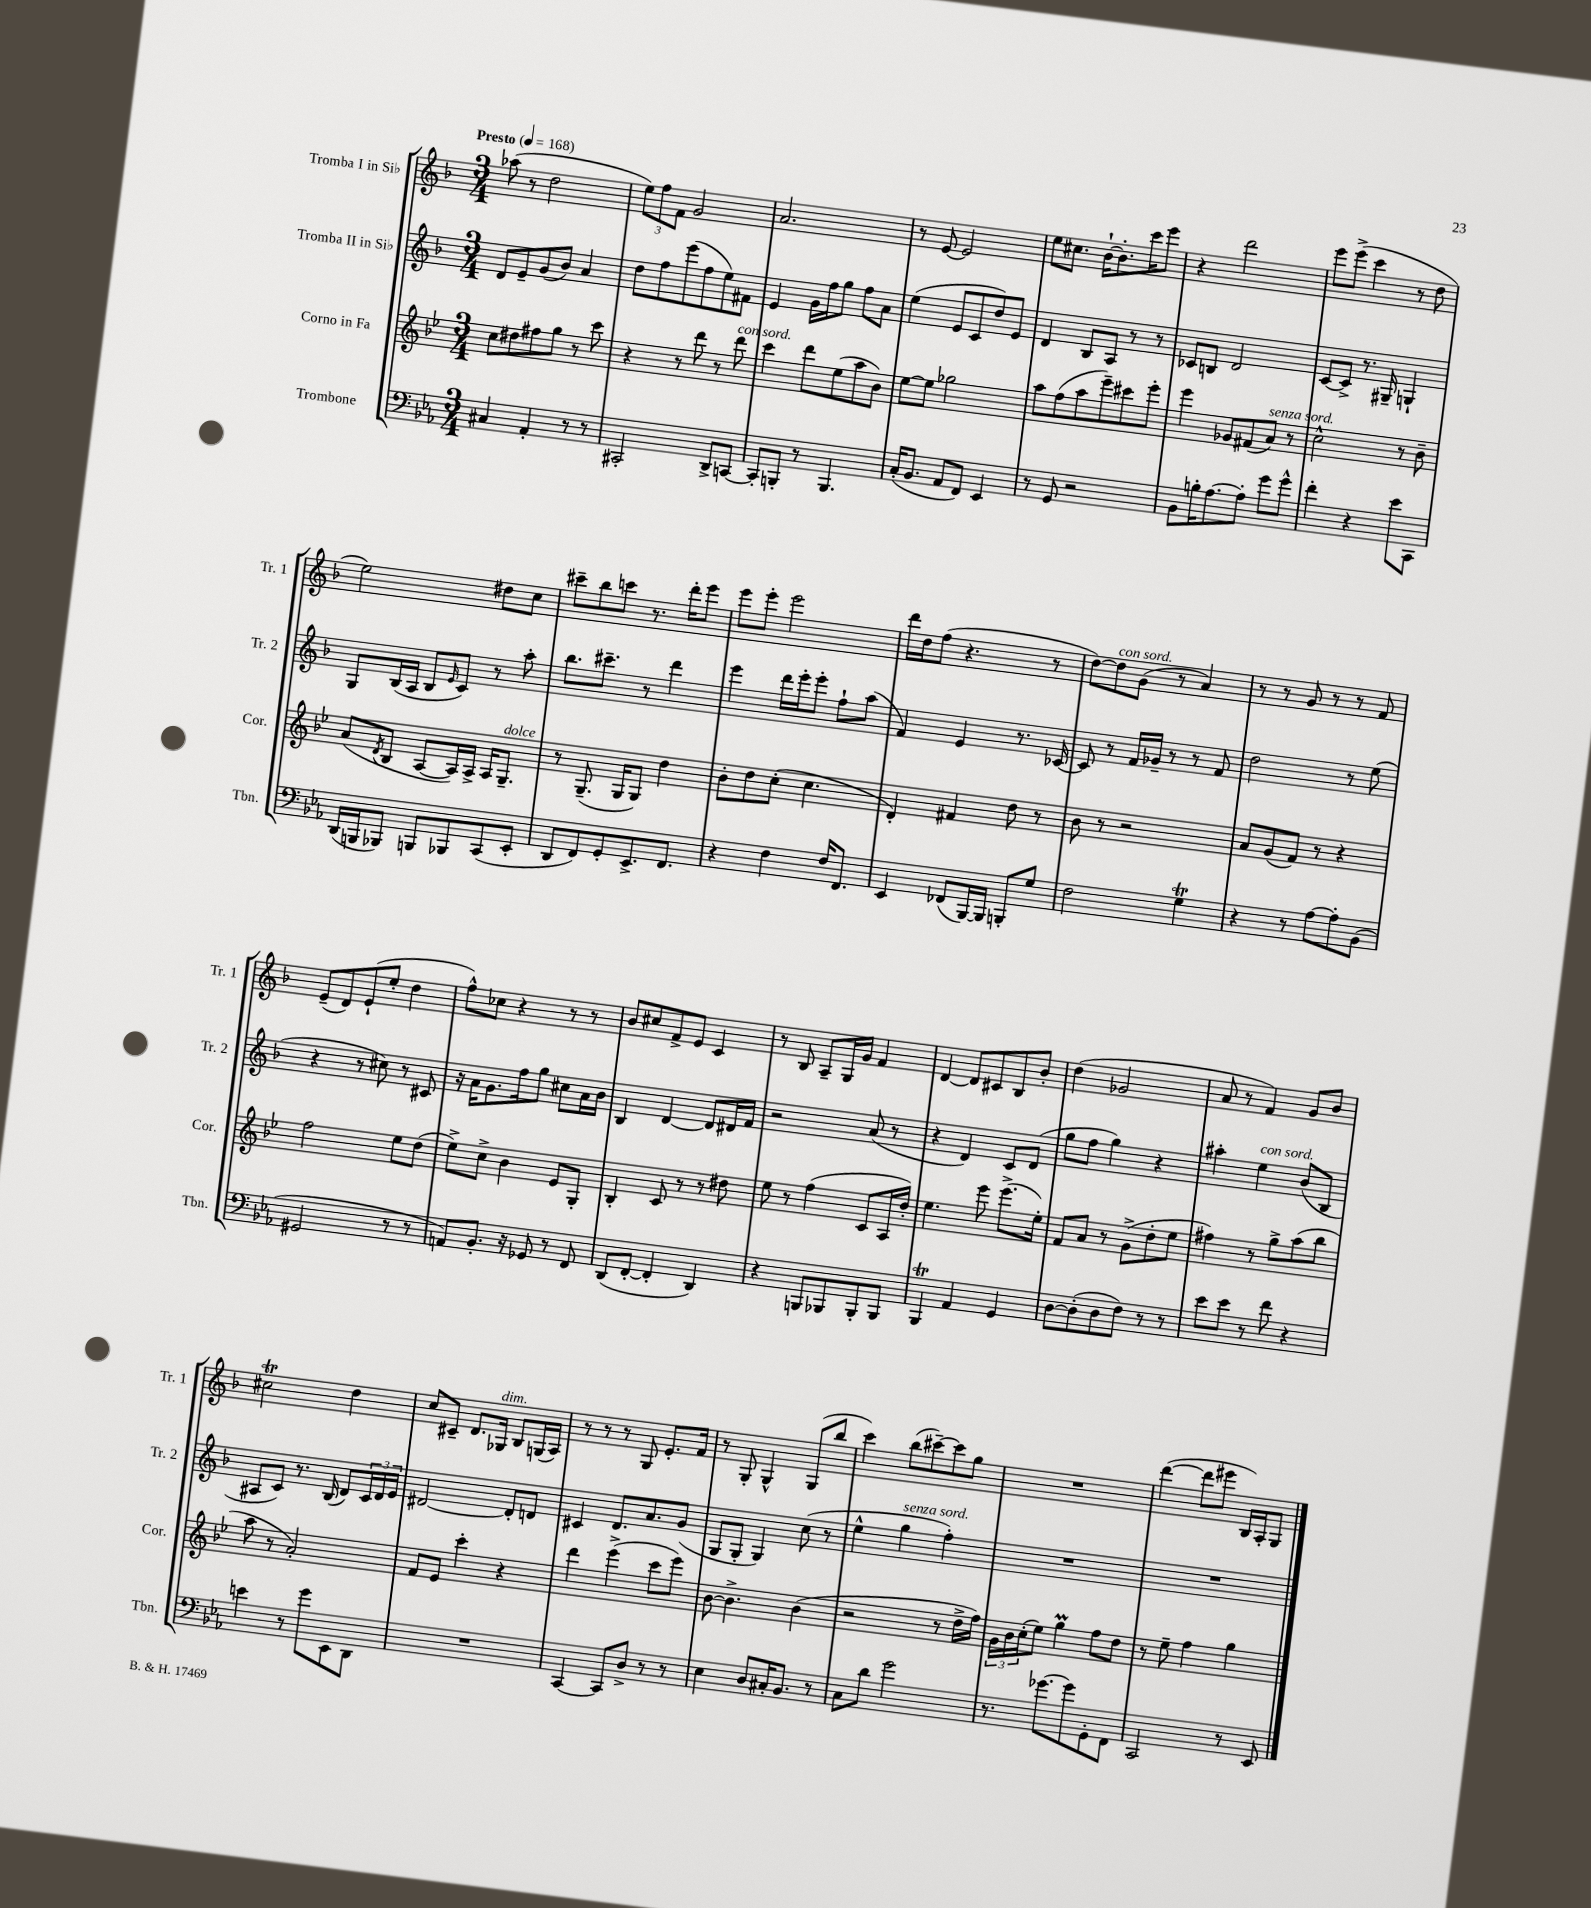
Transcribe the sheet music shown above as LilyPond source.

<<
\new StaffGroup <<
\new Staff = "s0" \with { instrumentName = "Tromba I in Sib" shortInstrumentName = "Tr. 1" } {
    \clef treble \key f \major \numericTimeSignature \time 3/4 \tempo "Presto" 4 = 168
    aes''8( r8 d''2 |
    \tuplet 3/2 { e''8) f''8 f'8 } g'2 |
    a'2. |
    r8 e'8~ e'2 |
    e''8 cis''8. bes'16~-! bes'8.-. c'''16 e'''8 |
    r4 d'''2 |
    e'''8 e'''8->( c'''4 r8 d''8 |
    e''2) dis''8 c''8 |
    cis'''8-- bes''8 c'''8 r8. d'''16-. e'''8 |
    e'''8 e'''8-. e'''2 |
    d'''16 d''16 f''8( r4. r8 |
    d''8~) d''8^\markup { \italic "con sord." } g'8( r8 a'4) |
    r8 r8 g'8 r8 r8 f'8 |
    e'8--( d'8) e'8-!( e''8-. d''4 |
    f''8-^) ces''8 r4 r8 r8 |
    bes'8 cis''8 f'8-> e'8 c'4 |
    r8 bes8 a8-- g16 g'16 f'4 |
    d'4~ d'8 cis'8 bes8 bes'8-. |
    d''4( ges'2 |
    a'8 r8 f'4) g'8 bes'8 |
    cis''2\trill d''4 |
    c''8 cis'8-- d'8. ges16^\markup { \italic "dim." } bes8 g16( a16) |
    r8 r8 r8 g8 e'8.-. f'16 |
    r8 g8-. g4-^ g8( bes''8 |
    c'''4) bes''8( cis'''8~--) cis'''8 g''8 |
    R2. |
    d'''4~( d'''8 eis'''8 bes16) a16-. g8 \bar "|." |
}
\new Staff = "s1" \with { instrumentName = "Tromba II in Sib" shortInstrumentName = "Tr. 2" } {
    \clef treble \key f \major \numericTimeSignature \time 3/4
    d'8 e'8-- g'8( bes'8) a'4 |
    d''8 f''8 e'''8( f''8 e''8) fis'8 |
    e'4 g'16 f''16 g''8 f''8 a'8 |
    e''4( e'8 c'8 d''8) e'8 |
    d'4 bes8 a8 r8 r8 |
    ces'8 b8 d'2 |
    c'8~ c'8-> r8. gis16-- g4-! |
    g8 bes16( a16 bes8 \grace { e'16 } c'8) r8 a''8-. |
    bes''8. cis'''8.-- r8 d'''4 |
    e'''4 d'''16 e'''16-. e'''8-. f''8-! a''8( |
    f'4) e'4 r8. ces'16~ |
    ces'8 r8 f'16 ges'16-- r8 r8 f'8 |
    d''2 r8 e''8( |
    r4 r8 cis''8) r8 cis'8 |
    r16 a'16 g'8. f''16 g''8 cis''8 a'16 bes'16 |
    bes4 d'4~ d'8 dis'16 f'16 |
    r2 a'8( r8 |
    r4 d'4) c'8 d'8( |
    g''8 f''8 g''4) r4 |
    ais''4-. e''4^\markup { \italic "con sord." } bes'8( bes8 |
    ais8 c'8) r8. bes16( d'8) \tuplet 3/2 { c'16 d'16 e'16 } |
    dis'2~ dis'8-. d'8 |
    cis'4 d'8. a'8. g'8( |
    g8 g8-. g4) c''8( r8 |
    e''4-^ g''4^\markup { \italic "senza sord." } f''4-.) |
    R2. |
    R2. \bar "|." |
}
\new Staff = "s2" \with { instrumentName = "Corno in Fa" shortInstrumentName = "Cor." } {
    \clef treble \key bes \major \numericTimeSignature \time 3/4
    c''8 dis''8 fis''8 g''8 r8 c'''8 |
    r4 r8 d'''8 r8 d'''8^\markup { \italic "con sord." } |
    c'''4 d'''8 ees''8( a''8 bes'8) |
    ees''8~ ees''8 ges''2 |
    a''8 f''8( a''8 ees'''8--) cis'''8 ees'''8-. |
    ees'''4 ges'8 fis'8( a'8^\markup { \italic "senza sord." }) r8 |
    c''2-^ r8 bes'8-- |
    a'8( \acciaccatura { d'8 } bes8 a8~ a16) a16-> a16 g8.--^\markup { \italic "dolce" } |
    r8 g8.--( g16 g8) d''4 |
    bes'8-. d''8 c''8-.( c''4. |
    d'4-.) fis'4 d''8 r8 |
    bes'8 r8 r2 |
    a'8 g'8( f'8) r8 r4 |
    f''2 ees''8 d''8( |
    ees''8->) c''8-> bes'4 ees'8 g8-. |
    bes4-. c'8 r8 r8 dis''8 |
    ees''8 r8 f''4( c'8 a16 d''16-.) |
    ees''4. ees'''8 ees'''8.->( ees''16-.) |
    f'8 a'8 r8 g'8->( d''8-. ees''8 |
    fis''4) r8 g''8-> a''8( bes''8 |
    a''8 r8 a'2-.) |
    f'8 ees'8 c'''4-. r4 |
    d'''4 ees'''4->( c'''8 ees'''8) |
    bes'8~ bes'4.-> bes'4( |
    r2 r8 d''16-> f''16) |
    \tuplet 3/2 { g'16 bes'16 c''16-.( } ees''8) g''4\prall f''8 d''8 |
    r8 ees''8-- f''4 g''4 \bar "|." |
}
\new Staff = "s3" \with { instrumentName = "Trombone" shortInstrumentName = "Tbn." } {
    \clef bass \key ees \major \numericTimeSignature \time 3/4
    cis4 aes,4-. r8 r8 |
    cis,2-. d,8-> c,8~ |
    c,8-. b,,8-. r8 b,,4. |
    c16-.( bes,8. aes,8 f,8) ees,4 |
    r8 g,8 r2 |
    bes,8 b16-. aes8.~ aes8-. g'8 g'8-^ |
    f'4-. r4 ees'8 c,8 |
    d,16( b,,16 bes,,8) b,,8 bes,,8 c,8( ees,8-. |
    d,8 f,8) g,8-. ees,8.-> f,8. |
    r4 f4 f16 f,8. |
    ees,4 fes,8( bes,,16~) bes,,16 b,,8-. g8 |
    f2 g4\trill |
    r4 r8 aes8~ aes8-. bes,8( |
    gis,2 r8 r8 |
    a,8) bes,8.-. r16 ges,8 r8 f,8 |
    d,8( f,8~-. f,4-. d,4) |
    r4 b,,8 bes,,8 bes,,8-. bes,,8 |
    bes,,4\trill aes,4 g,4 |
    d8~ d8-.( d8 f8) r8 r8 |
    ees'8 ees'8 r8 f'8 r4 |
    e'4 r8 g'8 ees,8 d,8 |
    R2. |
    c,4~ c,8 d8-> r8 r8 |
    ees4 d8 cis16-. bes,8. r8 |
    c8 d'8 g'2 |
    r8. ges'8.~ ges'8 g,8-. f,8 |
    c,2 r8 ees,8 \bar "|." |
}
>>
>>
\layout { \context { \Score \remove "Bar_number_engraver" } }
